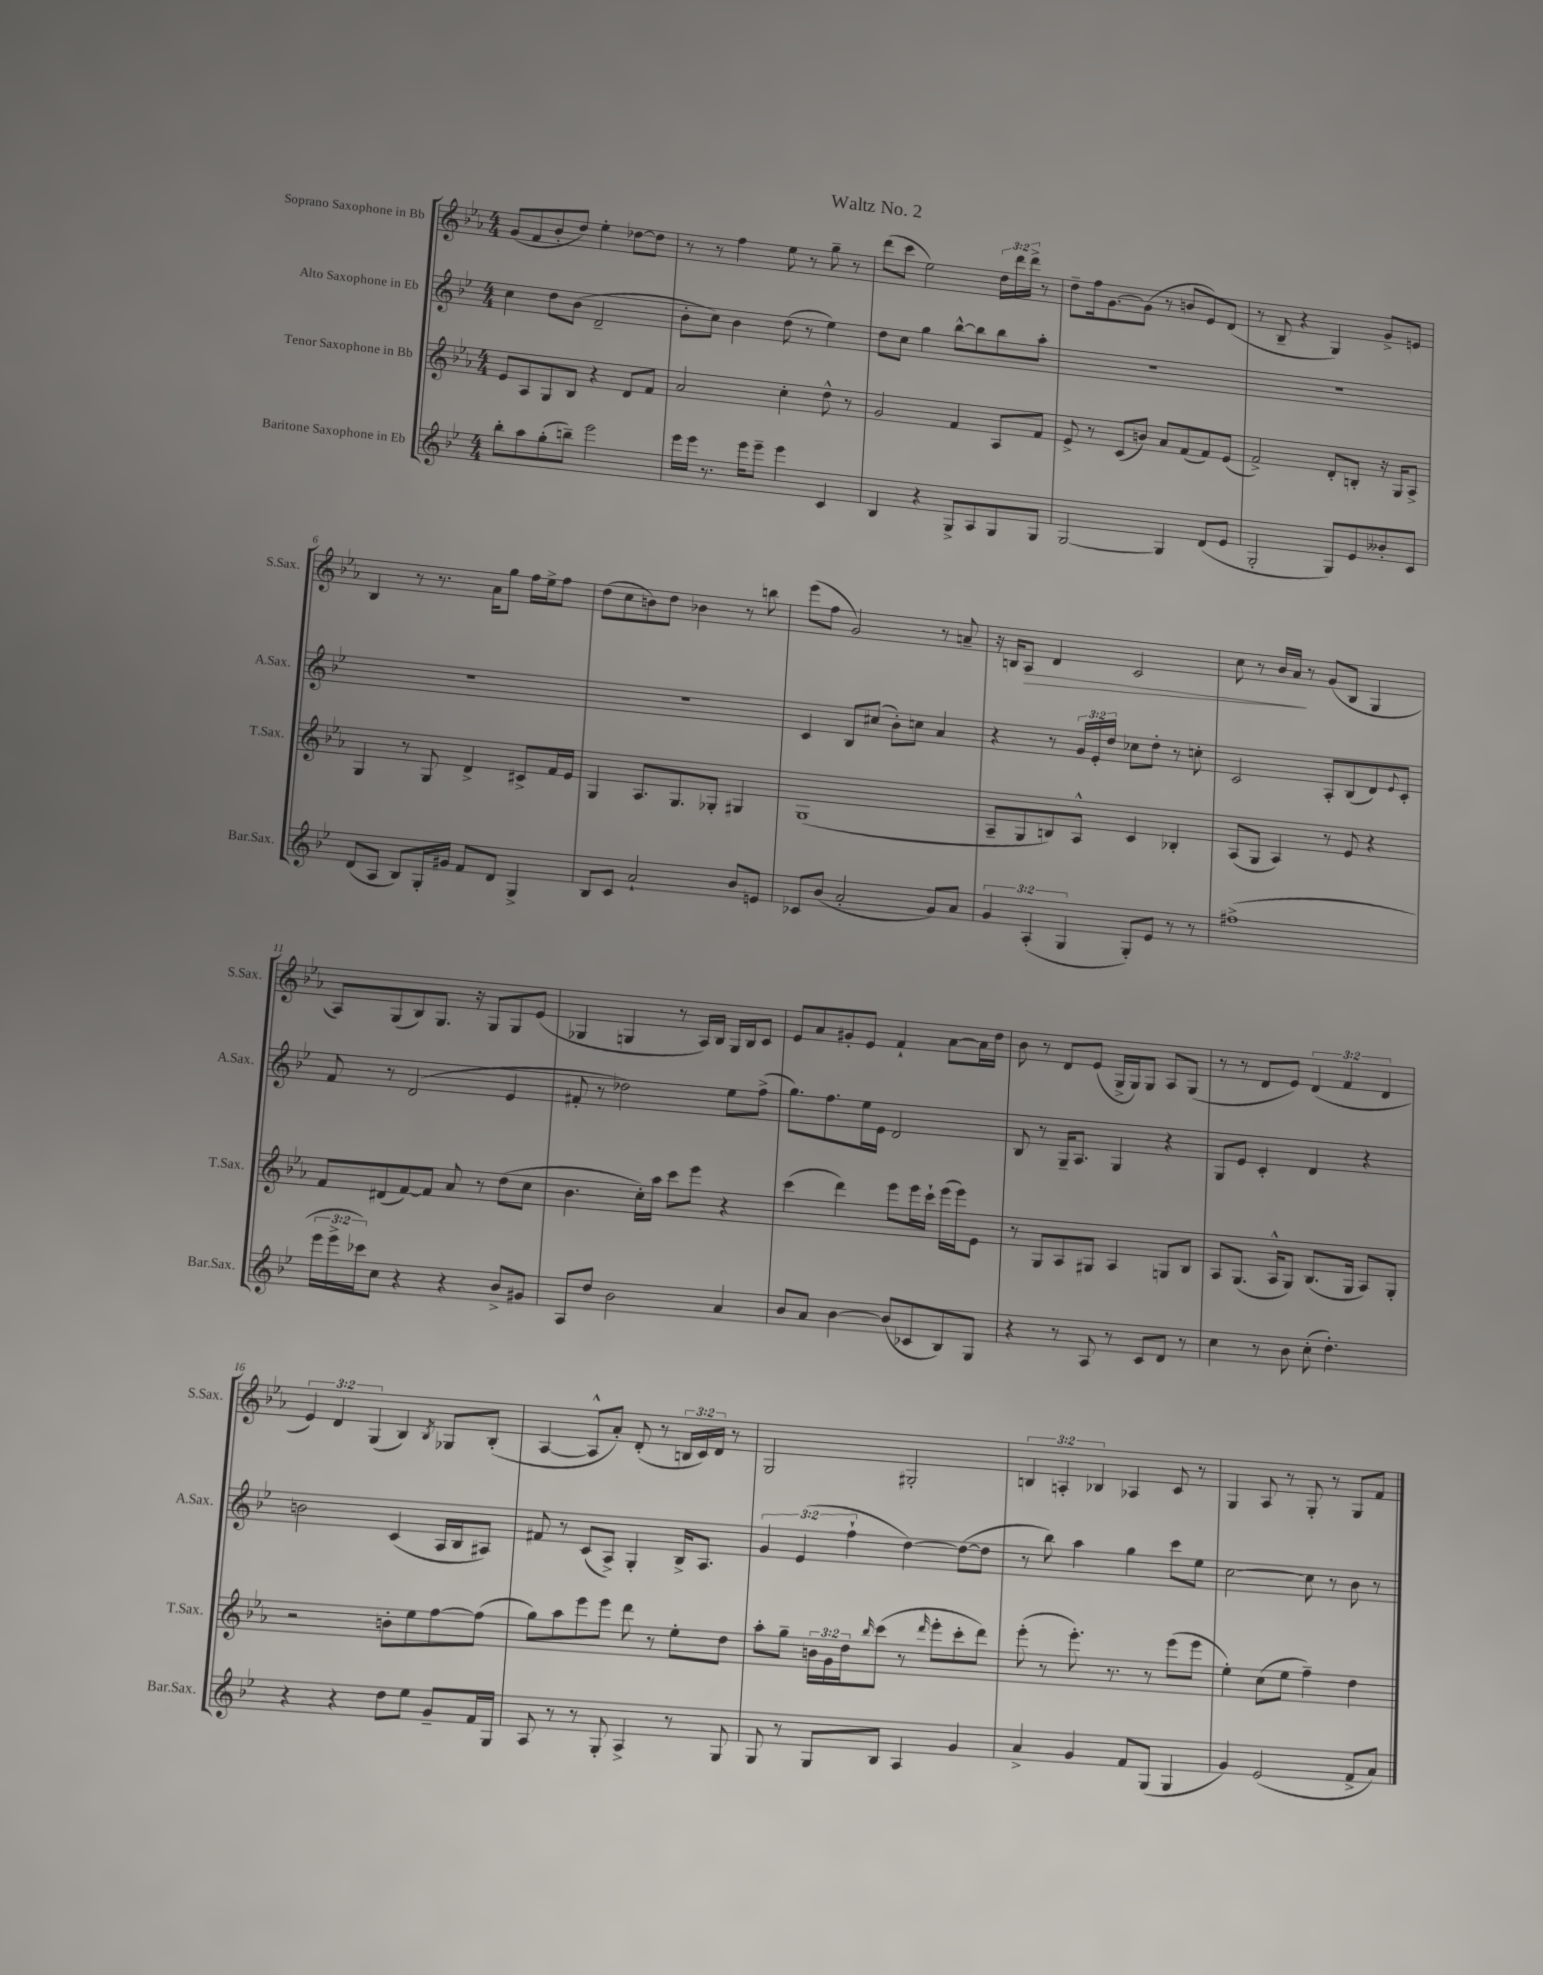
\header { title = "Waltz No. 2" }
<<
\new StaffGroup <<
\new Staff = "s0" \with { instrumentName = "Soprano Saxophone in Bb" shortInstrumentName = "S.Sax." } {
    \clef treble \key ees \major \numericTimeSignature \time 4/4 \override Staff.TupletNumber.text = #tuplet-number::calc-fraction-text
    g'8( f'8 bes'8-. d''8) ees''4-. des''8~ des''8 |
    r8 r8 f''4 ees''8 r8 g''8-- r8 |
    d'''8( c'''8 ees''2) \tuplet 3/2 { d''16 d'''16 d'''16-> } r8 |
    d''8-- f''16 g'8.~ g'8( r8 b'8 ees'8) d'8( |
    r8 bes8-- r4 g4) g'8-> e'8 |
    bes4 r8 r8. aes'16 g''8 f''16 ees''16-> f''8 |
    d''8( c''8 b'8) d''8 bes'4 r8 b''8 |
    ees'''8( f''8 g'2) r8 a'8-- |
    r16 b16 aes8\> d'4 c'2 |
    c''8 r8 bes'16 aes'16\! r8 g'8( bes8 g4 |
    aes8) g8( bes8) g8. r16 g8 g8 ees'8( |
    ges4 g4 r8 aes16) bes16 g16 bes16 c'8 |
    ees'8 aes'8 gis'8-. ees'8 f'4-! aes'8~ aes'16 d''16 |
    bes'8 r8 d'8 ees'8( g16-> g16) g8 aes8 g8( |
    r8 r8 d'8 ees'8) \tuplet 3/2 { d'4( f'4 d'4 } |
    \tuplet 3/2 { ees'4) d'4 g4( } bes4) \acciaccatura { bes8 } ges8 bes8-.( |
    aes4~ aes8-^ aes'8-.) d'8-.( r8 \tuplet 3/2 { b16 c'16) d'16 } r8 |
    g2 gis2-. |
    \tuplet 3/2 { b4 a4-. bes4 } aes4 c'8 r8 |
    g4 aes8 r8 g8-. r8 g8 f'8 \bar "|." |
}
\new Staff = "s1" \with { instrumentName = "Alto Saxophone in Eb" shortInstrumentName = "A.Sax." } {
    \clef treble \key bes \major \numericTimeSignature \time 4/4 \override Staff.TupletNumber.text = #tuplet-number::calc-fraction-text
    c''4 d''8 bes'8( d'2-- |
    bes'8-. c''8) bes'4 d''8( r8 ees''4) |
    d''8 c''8 g''4 bes''8~-^ bes''8 bes''8 a''8-. |
    R1 |
    R1 |
    R1 |
    R1 |
    c'4 bes8 cis''8( bes'8-.) c''8 a'4 |
    r4 r8 \tuplet 3/2 { g'16 ees'16-. d''16 } ces''8 d''8-. r8 c''8-. |
    c'2 a8-. bes8( d'8) \appoggiatura { ees'8 } c'8-. |
    f'8 r8 d'2( ees'4 |
    fis'8-. r8 des''2) ees''8 f''8->( |
    g''8.) f''8. ees''16 ees'16 d'2 |
    bes8 r8 g16-- a8. g4 r4 |
    g8 ees'8 c'4-. d'4 r4 |
    b'2 c'4( a16 bes16 ais8) |
    fis'8 r8 c'8( a8->) g4-. bes16-> a8. |
    \tuplet 3/2 { g'4 ees'4( f''4-! } d''4~) d''8~( d''8 |
    r8 bes''8) a''4 g''4 c'''8 ees''8 |
    c''2~ c''8 r8 bes'8 r8 \bar "|." |
}
\new Staff = "s2" \with { instrumentName = "Tenor Saxophone in Bb" shortInstrumentName = "T.Sax." } {
    \clef treble \key ees \major \numericTimeSignature \time 4/4 \override Staff.TupletNumber.text = #tuplet-number::calc-fraction-text
    ees'8 aes8 g8 bes8 r4 d'8 f'8 |
    aes'2 c''4-. d''8-^ r8 |
    g'2 f'4 aes8 f'8 |
    ees'8-> r8 c'8( b'8) aes'8 f'8( f'8) ees'8( |
    f'2->) d'8-. b8-. r16 g16 aes8-> |
    g4 r8 g8 d'4-> cis'8-> f'16 ees'16 |
    g4 aes8. g8. ges8-. gis4 |
    g1( |
    aes8-- g8 b8) aes8-^ c'4 bes4-. |
    aes8( g8 aes4) r8 ees'8 r4 |
    f'8 dis'8( f'8~) f'8 aes'8 r8 d''8( c''8 |
    bes'4. c''16-.) aes''16 c'''8 ees'''8 r4 |
    c'''4( d'''4) ees'''8 ees'''16 c'''16-! ees'''16( ees'''16) ees'8 |
    r8 g8 aes8 gis8 aes4 g8 bes8 |
    aes8 g8.( aes16-^ g8) bes8.( g16 aes8) g8-. |
    r2 b'8-. ees''8 f''8~ f''8( |
    g''8) aes''8 ees'''8 ees'''8 d'''8 r8 ees''8-. d''8 |
    aes''8-. g''8-- \tuplet 3/2 { b'16 g'16 d''16 } \grace { bes''16 } c'''8( r8 \grace { d'''16 } ees'''8-. c'''8-. d'''8) |
    ees'''8-.( r8 ees'''8.-.) r8. r8 ees'''8( ees'''8 |
    ees''4-.) c''8( ees''8 f''4--) d''4 \bar "|." |
}
\new Staff = "s3" \with { instrumentName = "Baritone Saxophone in Eb" shortInstrumentName = "Bar.Sax." } {
    \clef treble \key bes \major \numericTimeSignature \time 4/4 \override Staff.TupletNumber.text = #tuplet-number::calc-fraction-text
    bes''8-. a''8 g''8-.( b''8--) ees'''2 |
    ees'''16 ees'''16 r8. ees'''16 ees'''8-- ees'''4 c'4 |
    bes4 r4 g8-> a8 g8 g8 |
    g2~ g4 d'8( ees'8 |
    g2-. g8) ees'8 beses'8-. c'8 |
    d'8( a8 bes8) g16-. gis'16 f'8 d'8 g4-> |
    bes8 c'8 a'2-! bes'8 e'8 |
    ces'8 bes'8( a'2-. g'8) a'8 |
    \tuplet 3/2 { g'4 a4-.( g4 } g8-.) ees'8 r8 r8 |
    fis''1->( |
    \tuplet 3/2 { ees'''16 ees'''16-> ces'''16) } c''8 r4 r4 bes'8-> gis'8 |
    a8 d''8 bes'2 a'4 |
    bes'8 a'8 bes'4~ bes'8( ces'8 bes8) g8 |
    r4 r8 a8 r8 c'8 d'8 r8 |
    c''4 r8 bes'8 c''8-.( d''4.-.) |
    r4 r4 d''8 ees''8 g'8-- f'16 g16 |
    a8 r8 r8 g8-. a4-> r8 g8 |
    g8 r8 g8 bes8 a4 g'4 |
    a'4-> g'4 f'8 g8( g4 |
    g'4) ees'2( f'8-> a'8) \bar "|." |
}
>>
>>
